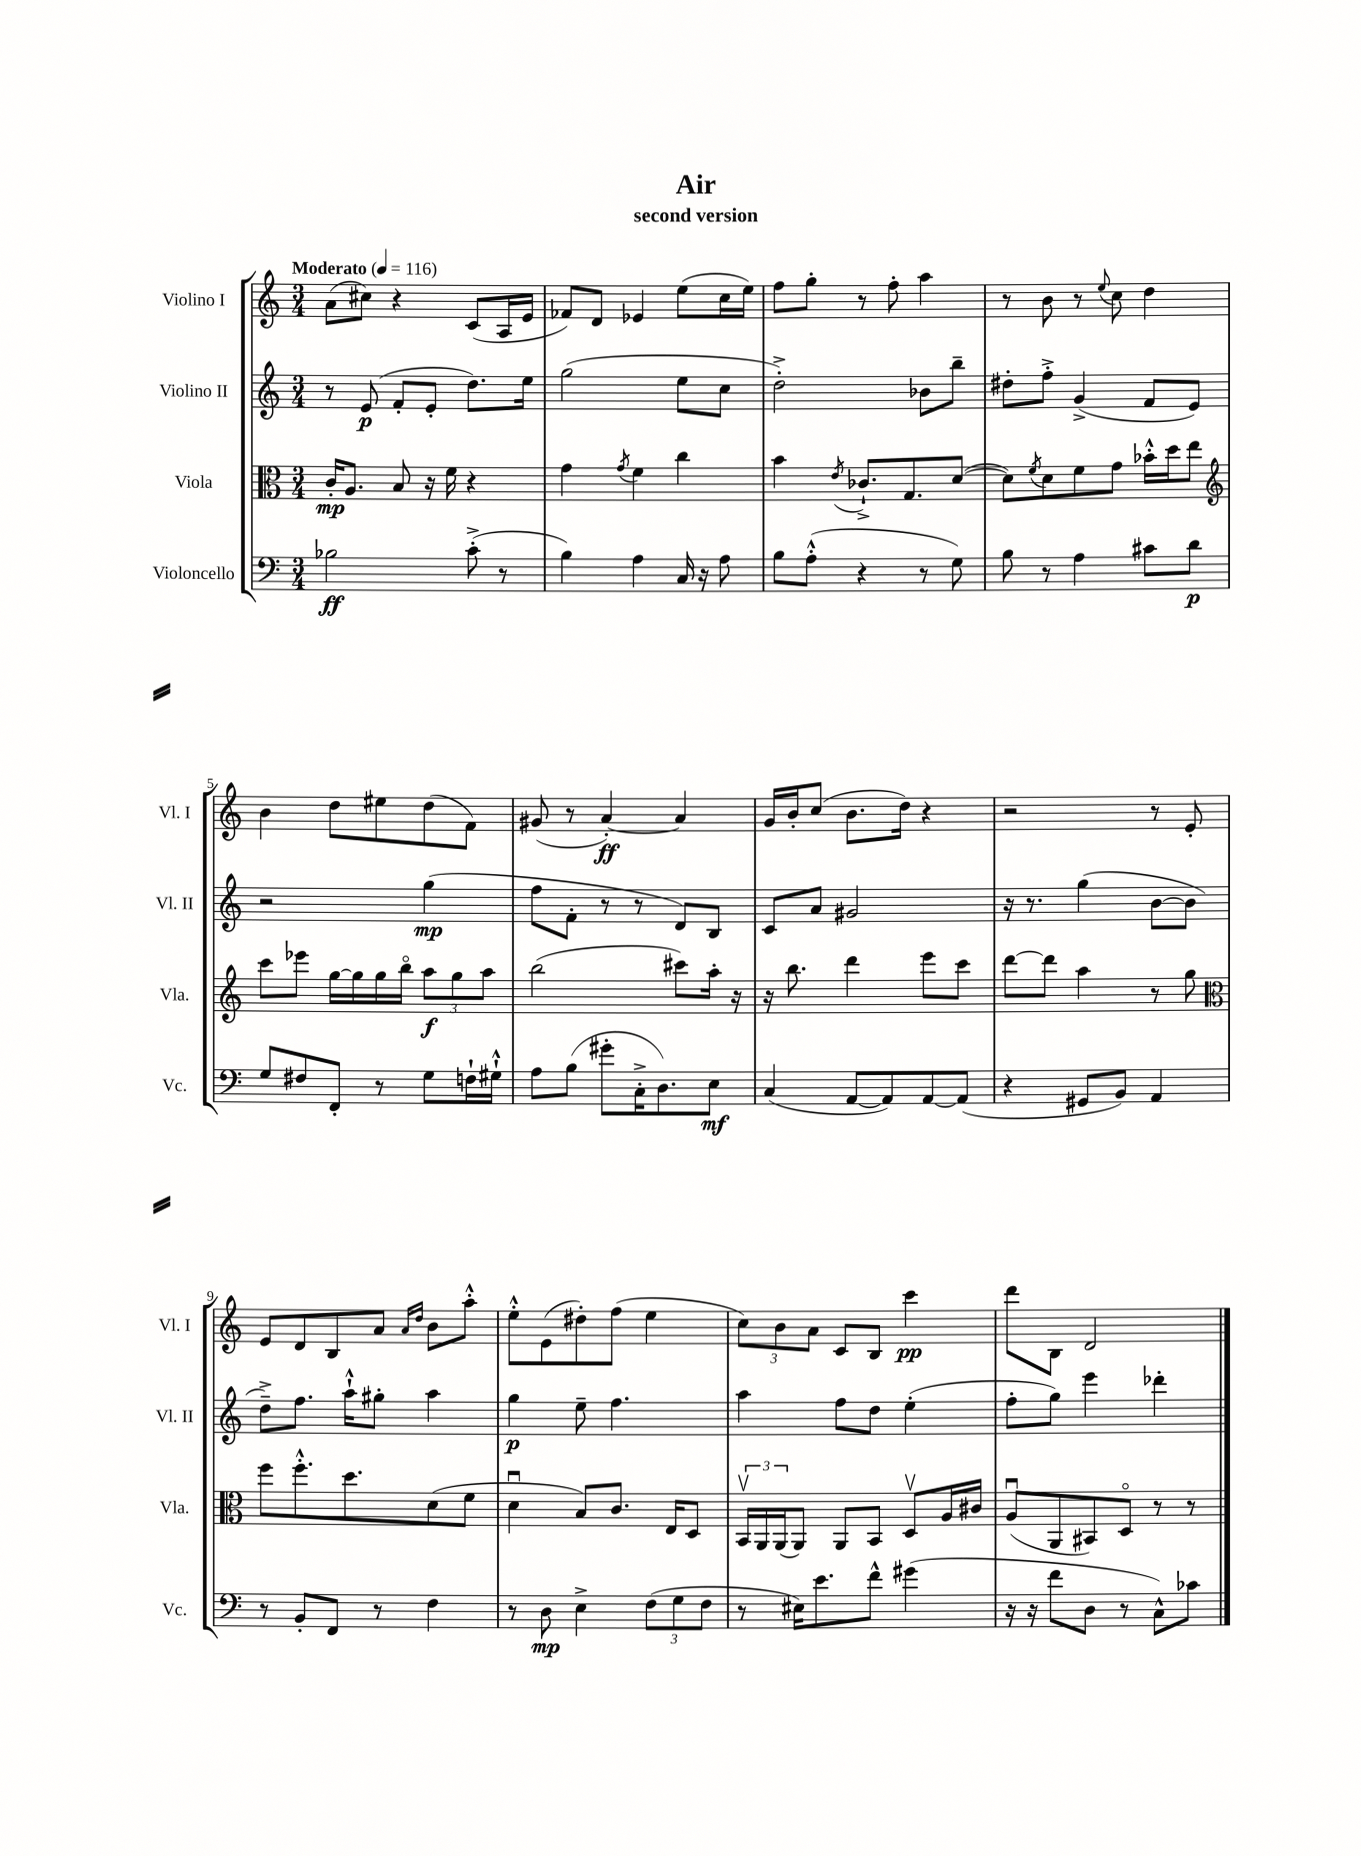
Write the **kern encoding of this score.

**kern	**kern	**kern	**kern
*staff4	*staff3	*staff2	*staff1
*clefF4	*clefC3	*clefG2	*clefG2
*k[]	*k[]	*k[]	*k[]
*M3/4	*M3/4	*M3/4	*M3/4
*MM116	*MM116	*MM116	*MM116
2B-	16c'	8r	(8a
.	8.A	.	.
.	.	(8e	8cc#)
.	8B	8f'	4r
.	16r	8e'	.
.	16f	.	.
(8c'^	4r	8.dd)	(8c
8r	.	.	16A
.	.	16ee	16e
=	=	=	=
4B)	4g	(2gg	8f-)
.	.	.	8d
.	8qg	.	.
4A	4f	.	4e-
16C	4cc	8ee	(8ee
16r	.	.	.
8A	.	8cc	16cc
.	.	.	16ee)
=	=	=	=
8B	4b	2dd'^)	8ff
(8A'^^	.	.	8gg'
.	8qe	.	.
4r	8.c-`^	.	8r
.	.	.	8ff'
.	8.G	.	.
8r	.	8b-	4aa
8G)	([8d	8bb~	.
=	=	=	=
8B	8d])	8dd#'	8r
.	8qf	.	.
8r	8d	8ff'^	8b
4A	8f	(4g^	8r
.	.	.	8qqee
.	8g	.	8cc
8c#	16b-'^^	8f	4dd
.	16dd	.	.
8d	8ee	8e)	.
=	=	=	=
*	*clefG2	*	*
8G	8ccc	2r	4b
8F#	8eee-	.	.
8FF'	[16gg	.	8dd
.	16gg]	.	.
8r	16gg	.	8ee#
.	16bbo	.	.
8G	12aa	(4gg	(8dd
.	12gg	.	.
16F`	.	.	8f)
.	12aa	.	.
16G#`^^	.	.	.
=	=	=	=
8A	(2bb	8ff	(8g#
(8B	.	8f'	8r
8g#'	.	8r	[4a')
16C'^	.	8r	.
8.D)	.	.	.
.	8ccc#)	8d)	4a]
8E	16aa'	8B	.
.	16r	.	.
=	=	=	=
(4C	16r	8c	16g
.	8.bb	.	16b'
.	.	8a	(8cc
[8AA	4ddd	2g#	8.b
8AA])	.	.	.
.	.	.	16dd)
[8AA	8eee	.	4r
(8AA]	8ccc	.	.
=	=	=	=
4r	[8ddd	16r	2r
.	.	8.r	.
.	8ddd]	.	.
8GG#	4aa	(4gg	.
8BB)	.	.	.
4AA	8r	[8b	8r
.	8gg	8b]	8e'
=	=	=	=
*	*clefC3	*	*
8r	8ff	8dd~^)	8e
8BB'	8.ff'^^	8.ff	8d
8FF	.	.	8B
.	8.dd	16aa`^^	.
8r	.	8gg#'	8a
.	.	.	16qqa
.	.	.	16qqdd
4F	(8d	4aa	8b
.	8f	.	8aa'^^
=	=	=	=
8r	4du	4gg	8ee'^^
8D	.	.	(8e
4E^	8B)	8ee~	8dd#')
.	8.c	4.ff	(8ff
(12F	.	.	4ee
.	16E	.	.
12G	.	.	.
.	8D	.	.
12F	.	.	.
=	=	=	=
8r	24BBv	4aa	12cc)
.	24AA	.	.
.	(24AA	.	12b
16E#)	8AA)	.	.
.	.	.	12a
8.e	.	.	.
.	8AA	8ff	8c
8f^^	8BB	8dd	8B
(4g#	8Dv	(4ee'	4ccc
.	16A	.	.
.	16c#	.	.
=	=	=	=
16r	(8Au	8ff'	8ddd
16r	.	.	.
8f	8AA	8gg)	8B
8D	8BB#)	4eee	2d
8r	8Do	.	.
8C^^)	8r	4ddd-'	.
8c-	8r	.	.
==	==	==	==
*-	*-	*-	*-
